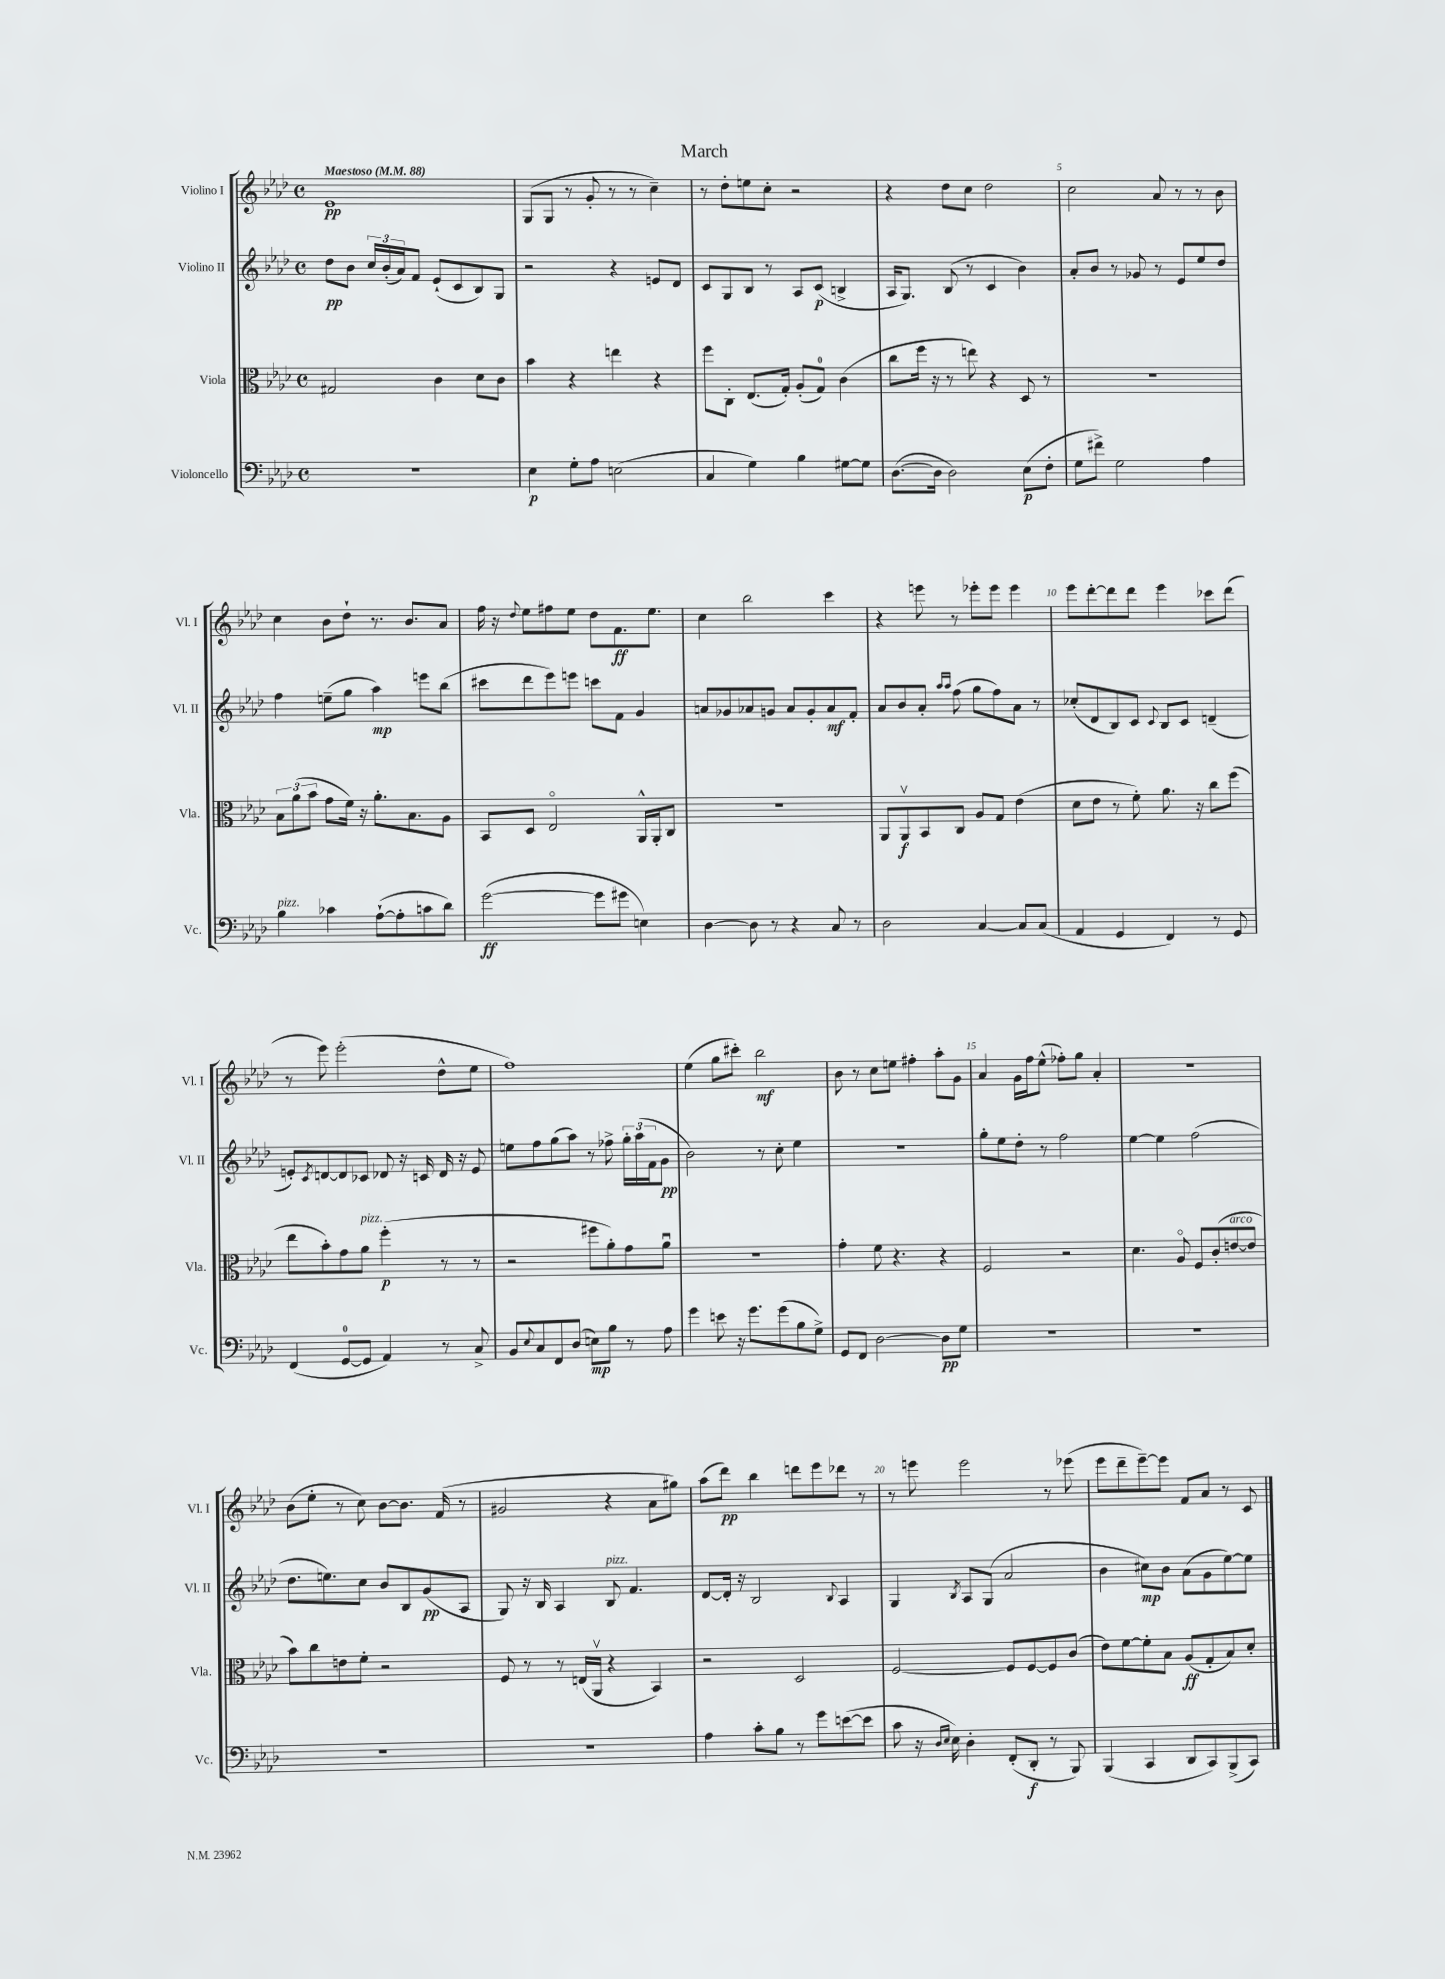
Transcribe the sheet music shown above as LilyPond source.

\header { title = "March" }
<<
\new StaffGroup <<
\new Staff = "s0" \with { instrumentName = "Violino I" shortInstrumentName = "Vl. I" } {
    \clef treble \key aes \major \defaultTimeSignature \time 4/4 \tempo "Maestoso" 4 = 88
    ees'1\pp |
    g8( g8 r8 g'8-. r8 r8 c''4--) |
    r8 des''8-. e''8 c''8-. r2 |
    r4 des''8 c''8 des''2 |
    c''2 aes'8 r8 r8 bes'8 |
    c''4 bes'8 des''8-! r8. bes'8. aes'8 |
    f''16 r16 \appoggiatura { des''8 } ees''8 fis''8 ees''8 des''8 f'8.\ff ees''8. |
    c''4 bes''2 c'''4 |
    r4 e'''8 r8 ees'''8-. ees'''8 ees'''4 |
    ees'''8 des'''8~-. des'''8 des'''8 ees'''4 ces'''8 des'''8( |
    r8 ees'''8) ees'''2-.( des''8-^ ees''8 |
    f''1) |
    ees''4( g''8 cis'''8-.) bes''2\mf |
    bes'8 r8 c''8 e''8 fis''4-. aes''8-. g'8 |
    aes'4 g'16 f''16 ees''8-^( fes''8-.) g''8 aes'4-. |
    R1 |
    bes'8( ees''8-. r8 c''8) bes'8~ bes'8. f'16( r8 |
    gis'2 r4 aes'8 gis''8) |
    aes''8( des'''8\pp) bes''4 d'''8 ees'''8 des'''8 r8 |
    r8 e'''8 e'''2 r8 ees'''8( |
    ees'''8 des'''8-- ees'''8~--) ees'''8 f'8 aes'8 r8 c'8 \bar "|." |
}
\new Staff = "s1" \with { instrumentName = "Violino II" shortInstrumentName = "Vl. II" } {
    \clef treble \key aes \major \defaultTimeSignature \time 4/4
    des''8\pp bes'8 \tuplet 3/2 { c''16 bes'16-.( aes'16) } f'8 ees'8-!( c'8 bes8) g8 |
    r2 r4 e'8 des'8 |
    c'8 g8 bes8 r8 aes8 c'8\p( b4-> |
    aes16 g8.) bes8( r8 c'4 bes'4) |
    aes'8-. bes'8 r8 ges'8 r8 ees'8 ees''8 des''8 |
    f''4 e''8--( g''8 aes''4\mp) e'''8 bes''8( |
    cis'''8 des'''8 ees'''8) e'''8 c'''8 f'8 g'4 |
    a'8 ges'8 aes'8 g'8 aes'8 g'8-. aes'8\mf f'8-. |
    aes'8 bes'8 aes'8-. \grace { aes''16 aes''16 } f''8( g''8 f''8) aes'8 r8 |
    ces''8-.( des'8 bes8) c'8 \appoggiatura { c'8 } bes8 c'8 d'4--( |
    e'8-.) \acciaccatura { c'8 } d'8~ d'8 ces'8 des'8 r16 c'16 des'16 r16 e'8 |
    e''8 f''8 g''8( aes''8) r8 fes''8-> \tuplet 3/2 { g''16-. aes''16( f'16 } g'8\pp |
    bes'2) r8 c''8-. ees''4 |
    r1 |
    g''8-. ees''8 des''8-. r8 f''2 |
    ees''4~ ees''4 f''2( |
    des''8. e''8.) c''8 bes'8 bes8 g'8\pp( aes8 |
    g8) r16 bes16 aes4 bes8^\markup { \italic "pizz." } f'4. |
    des'8~ des'16-. r16 bes2 \appoggiatura { bes8 } aes4 |
    g4 \acciaccatura { bes8 } aes8 g8( aes'2 |
    bes'4 cis''8\mp) bes'8 aes'8( g'8 ees''8~) ees''8 \bar "|." |
}
\new Staff = "s2" \with { instrumentName = "Viola" shortInstrumentName = "Vla." } {
    \clef alto \key aes \major \defaultTimeSignature \time 4/4
    gis2 c'4 des'8 c'8 |
    bes'4 r4 e''4 r4 |
    f''8 c8-. ees8.( g16-.) aes8-.( g8-0) c'4( |
    c''8 f''16 r16 r8 e''8) r4 des8 r8 |
    R1 |
    \tuplet 3/2 { bes8 aes'8( bes'8 } g'8 f'16) r16 aes'8.-. bes8. aes8 |
    bes,8 des8 ees2\flageolet aes,16-^ aes,16-. c8 |
    R1 |
    aes,8 aes,8\upbow\f bes,8 c8 aes8 g8 ees'4( |
    des'8 ees'8 r8 f'8-.) aes'8. r16 c''8 f''8( |
    ees''8 bes'8-.) g'8 aes'8^\markup { \italic "pizz." } f''4-.\p( r8 r8 |
    r2 fis''8 aes'8-.) g'8 aes'8\downbow |
    R1 |
    g'4-. f'8 r4. r4 |
    f2 r2 |
    des'4. aes8\flageolet f8 c'8-.( e'8~^\markup { \italic "arco" } e'8 |
    bes'8) c''8 e'8 f'8-. r2 |
    f8 r8 r8 e16( aes,16\upbow r4 bes,4) |
    r2 des2 |
    f2~ f8 f8~ f8 c'8( |
    ees'8) f'8~ f'8-. bes8 aes8\ff( g8-. bes8) des'8-. \bar "|." |
}
\new Staff = "s3" \with { instrumentName = "Violoncello" shortInstrumentName = "Vc." } {
    \clef bass \key aes \major \defaultTimeSignature \time 4/4
    r1 |
    ees4\p g8-. aes8 e2( |
    c4 g4) bes4 gis8~ gis8 |
    des8.~( des16 des2) ees8\p( f8-. |
    g8 fis'8->) g2 aes4 |
    bes4^\markup { \italic "pizz." } ces'4 aes8~-!( aes8-. c'8 des'8) |
    g'2~\ff( g'8 gis'8 e4) |
    des4~ des8 r8 r4 c8 r8 |
    des2 c4~ c8 c8( |
    aes,4 g,4 f,4) r8 g,8 |
    f,4( g,8-0~ g,8 aes,4) r8 c8-> |
    bes,8 \appoggiatura { ees8 } c8 f,8 des8( e8\mp) bes8 r8 aes8 |
    g'4 e'8 r16 g'8. g'8( bes8 g8->) |
    g,8 f,8 des2~ des8\pp g8 |
    R1 |
    R1 |
    R1 |
    R1 |
    aes4 c'8-. bes8 r8 g'8 e'8~( e'8 |
    c'8 r16 \grace { des16 ees16 } ees16) des4-. f,8-.( des,8-.\f r8 bes,,8) |
    bes,,4( c,4 des,8 c,8) bes,,8->( c,8) \bar "|." |
}
>>
>>
\layout { \context { \Score \override BarNumber.break-visibility = ##(#f #t #t) barNumberVisibility = #(every-nth-bar-number-visible 5) } }
